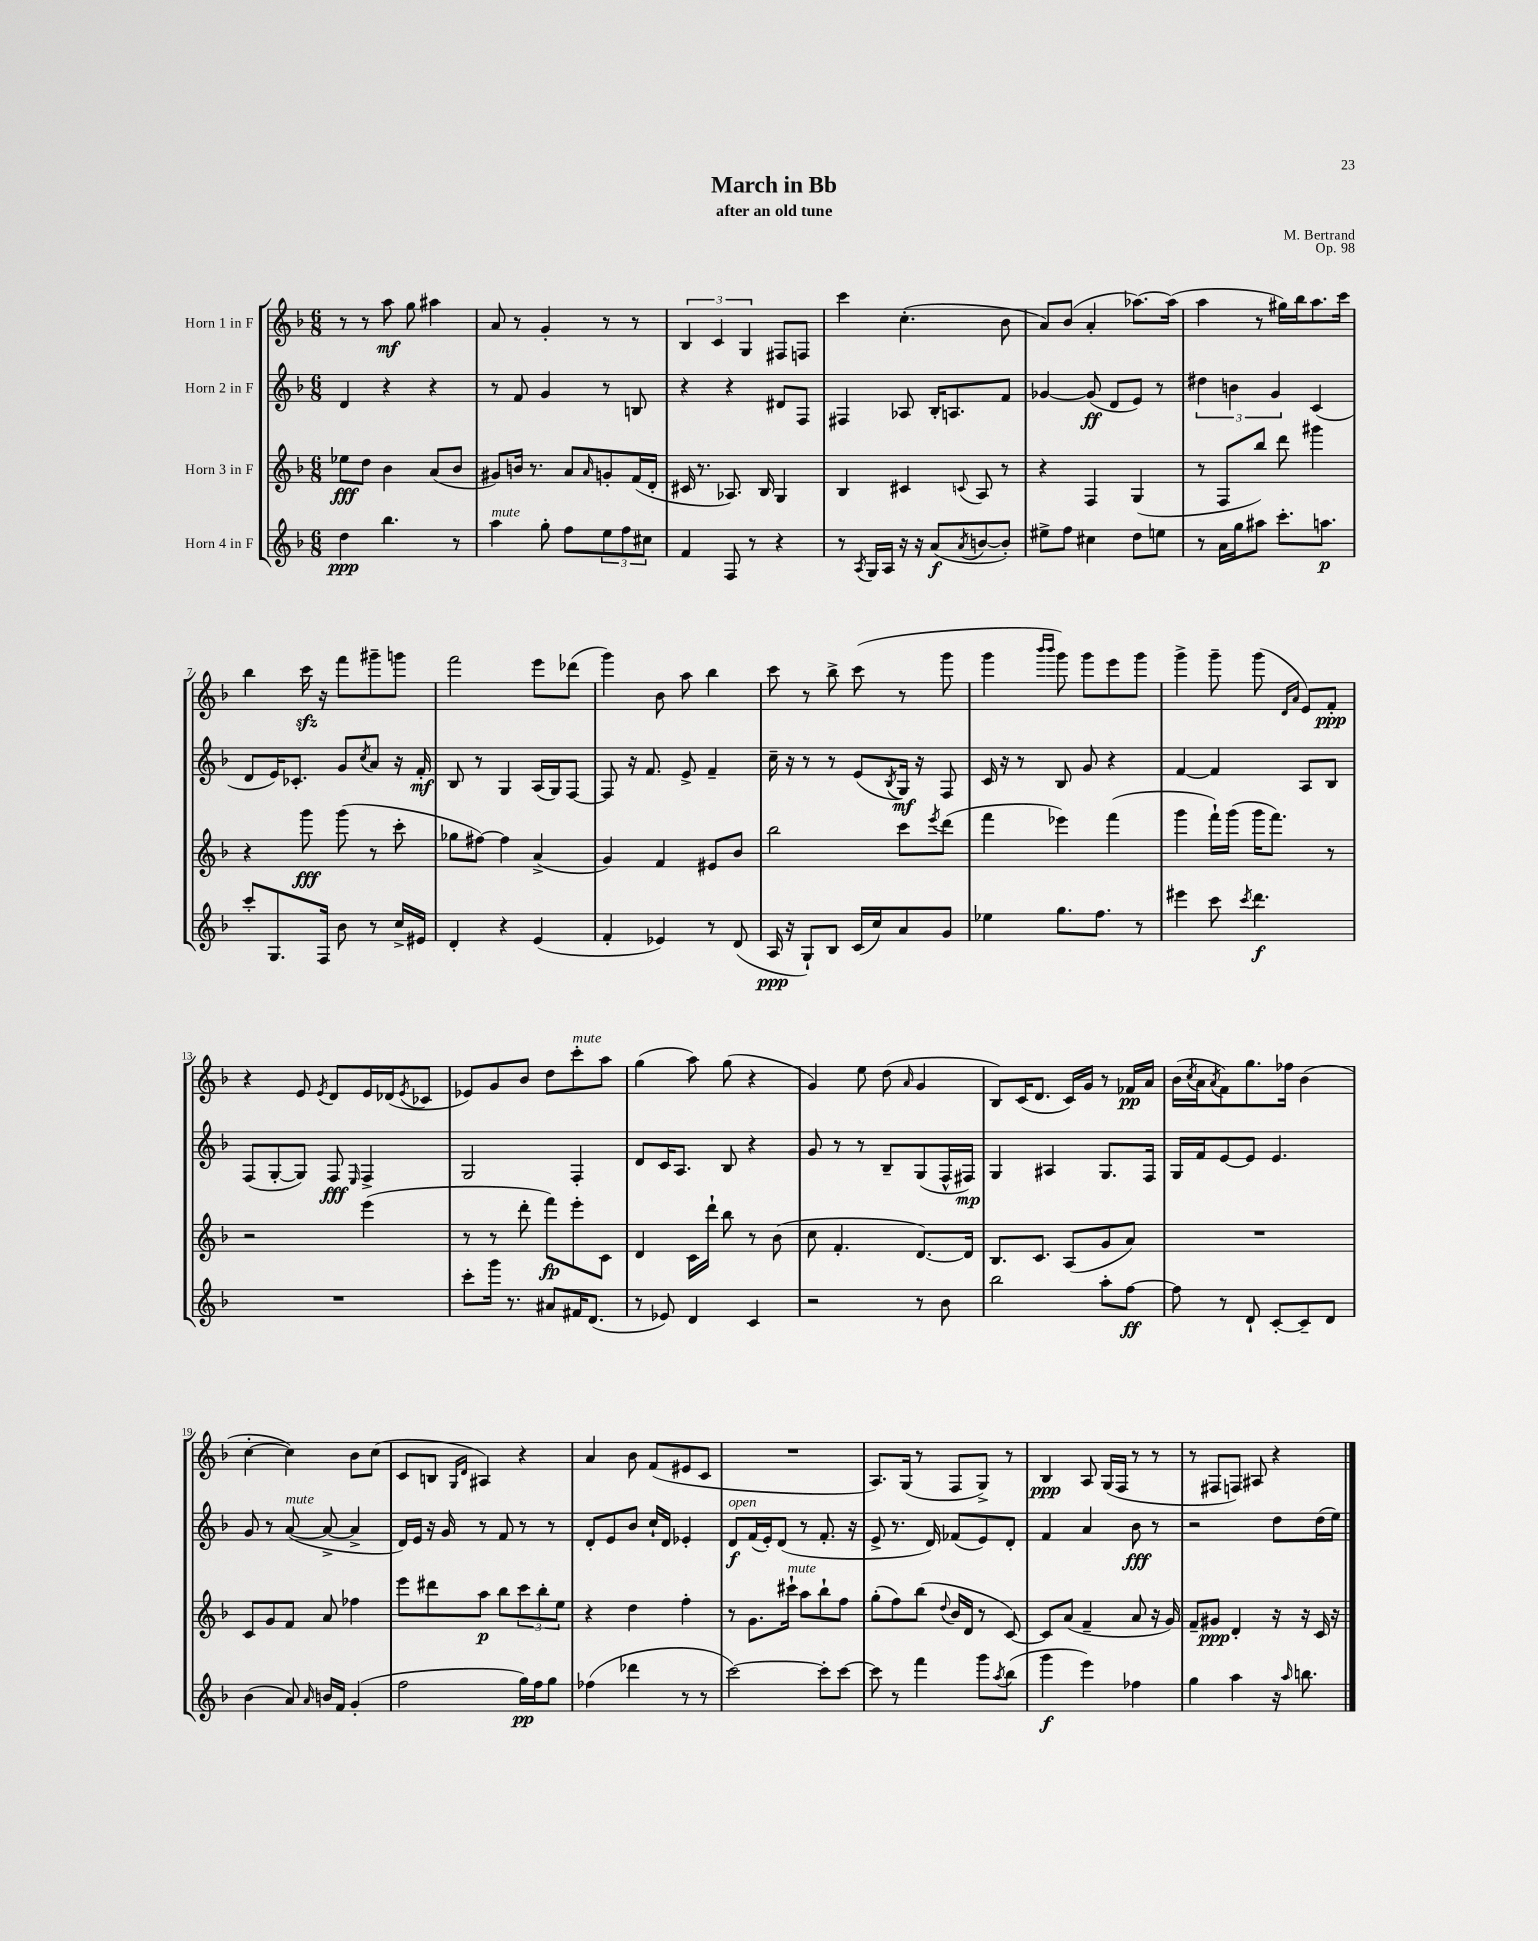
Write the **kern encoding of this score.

**kern	**kern	**kern	**kern
*staff4	*staff3	*staff2	*staff1
*clefG2	*clefG2	*clefG2	*clefG2
*k[b-]	*k[b-]	*k[b-]	*k[b-]
*M6/8	*M6/8	*M6/8	*M6/8
4dd	8ee-	4d	8r
.	8dd	.	8r
4.bb-	4b-	4r	8aa
.	.	.	8gg
.	(8a	4r	4aa#
8r	8b-	.	.
=	=	=	=
4aa	8g#)	8r	8a
.	16b	8f	8r
.	8.r	.	.
8gg'	.	4g	4g'
8ff	8a	.	.
.	16qqa	.	.
12ee	8g'	8r	8r
12ff	.	.	.
.	(16f	8B	8r
12cc#	.	.	.
.	16d'	.	.
=	=	=	=
4f	16c#	4r	6B-
.	8.r	.	.
.	.	.	6c
8F	8.A-)	4r	.
.	.	.	6G
8r	.	.	.
.	16B-	.	.
4r	4G	8d#	8F#
.	.	8F	8F
=	=	=	=
8r	4B-	4F#	4ccc
8qA	.	.	.
16G	.	.	.
16A	.	.	.
16r	4c#	8A-	(4.cc'
16r	.	.	.
(8a	.	16B-'	.
.	.	8.A	.
8qa	8qqc	.	.
[8b	8A	.	.
8b'])	8r	8f	8b-
=	=	=	=
8ee#^	4r	[4g-	8a)
8ff	.	.	(8b-
4cc#	4F	(8g-]	4a'
.	.	8d	.
8dd	(4G	8e)	[8.aa-)
8ee	.	8r	.
.	.	.	(16aa-]
=	=	=	=
8r	8r	6dd#	4aa
16a	8F	.	.
.	.	6b	.
16gg	.	.	.
8aa#	8bb-)	.	8r
.	.	6g	.
8.ccc'	8ddd	.	16gg#)
.	.	.	16bb-
.	4ggg#	(4c	8.aa
8.aa	.	.	.
.	.	.	16ccc
=	=	=	=
8ccc'	4r	8d	4bb-
8.G	.	16e)	.
.	.	8.c-'	.
.	8ggg	.	16ccc
16F	.	.	16r
8b-	(8ggg	8g	8fff
.	.	8qcc	.
8r	8r	8a	8ggg#~
16cc^	8ccc'	16r	8ggg
16e#	.	16f'	.
=	=	=	=
4d'	8gg-	8B-	2fff
.	[8ff#)	8r	.
4r	4ff#]	4G	.
(4e	(4a^	(16A	8eee
.	.	16G)	.
.	.	[8F	(8ddd-
=	=	=	=
4f'	4g)	8F]	4ggg)
.	.	16r	.
.	.	8.f	.
4e-)	4f	.	8b-
.	.	8e^	8aa
8r	8e#	4f~	4bb-
(8d	8b-	.	.
=	=	=	=
16A	2bb-	16cc~	8ccc
16r	.	16r	.
8G`)	.	8r	8r
8B-	.	8r	8bb-^
(16c	.	(8e	(8ccc
16cc)	.	.	.
.	.	8qB-	.
8a	8ccc	16G)	8r
.	.	16r	.
.	8qeee	.	.
8g	(8ddd	8F	8ggg
=	=	=	=
4ee-	4fff	16c	4ggg
.	.	16r	.
.	.	8r	.
.	.	.	16qqbbb-
.	.	.	16qqbbb-
8.gg	4eee-)	8B-	8ggg)
.	.	8g	8ggg
8.ff	.	.	.
.	(4fff	4r	8eee
8r	.	.	8ggg
=	=	=	=
4eee#	4ggg	[4f	4ggg^
8ccc	16fff`)	4f]	8ggg~
.	(16ggg	.	.
8qccc	.	.	.
4.ddd	16ggg	.	(8ggg
.	8.fff)	.	.
.	.	.	16qqd
.	.	.	16qqa
.	.	8A	8e)
.	8r	8B-	8f'
=	=	=	=
2.r	2r	(8F	4r
.	.	[8G'	.
.	.	8G])	8e
.	.	.	8qe
.	.	8F	8d
.	.	16qqE	.
.	(4eee	4F^	16e
.	.	.	(16d-
.	.	.	8qe
.	.	.	8c-
=	=	=	=
8ccc'	8r	2G	8e-)
16ggg	8r	.	8g
8.r	.	.	.
.	8ddd'	.	8b-
8a#	8fff)	.	8dd
16f#	8eee'	4F'	8ccc'
(8.d	.	.	.
.	8c	.	8aa
=	=	=	=
8r	4d	8d	(4gg
8e-)	.	16c	.
.	.	8.A	.
4d	16c	.	8aa)
.	16ddd`	.	.
.	8bb-	8B-	(8gg
4c	8r	4r	4r
.	(8b-	.	.
=	=	=	=
2r	8cc	8g	4g)
.	4.f'	8r	.
.	.	8r	8ee
.	.	8B-~	(8dd
.	.	.	16qqa
8r	[8.d)	(8G	4g
8b-	.	16F^^	.
.	16d]	16F#)	.
=	=	=	=
2bb-	8.B-	4G	8B-)
.	.	.	(16c
.	8.c	.	8.d
.	.	4A#	.
.	(8A	.	16c)
.	.	.	16g
8aa'	8g	8.G	8r
[8ff	8a)	.	16f-
.	.	16F	16a
=	=	=	=
8ff]	2.r	16G	(16b-
.	.	.	8qcc
.	.	16f	16a
.	.	.	8qa
8r	.	[8e	8f)
8d`	.	8e]	8.gg
[8c'	.	4.e	.
.	.	.	16ff-
8c~]	.	.	(4b-
8d	.	.	.
=	=	=	=
(4b-	8c	8g	[4cc'
.	8g	8r	.
8a)	8f	([8a	4cc])
16qqa	.	.	.
16b	8a	8a^_	.
16f	.	.	.
(4g'	4ff-	4a^]	8b-
.	.	.	(8cc
=	=	=	=
2ff	8eee	16d)	8c
.	.	16e	.
.	8ddd#	16r	8B
.	.	16g	.
.	.	.	16qqG
.	.	.	16qqd
.	8aa	8r	4A#)
.	8bb-	8f	.
16gg)	12ccc	8r	4r
16ff	.	.	.
.	12bb-'	.	.
8gg	.	8r	.
.	12ee	.	.
=	=	=	=
(4ff-	4r	8d'	4a
.	.	8e	.
4ddd-	4dd	8b-	8b-
.	.	16cc`	(8f
.	.	16d	.
8r	4ff'	4e-'	8e#
8r	.	.	8c
=	=	=	=
[2ccc)	8r	8d	2.r
.	8.g	(16f	.
.	.	16e')	.
.	.	(8d	.
.	16ccc#`	.	.
.	8aa	8r	.
8ccc']	8bb-`	8.f'	.
[8ccc	8ff	.	.
.	.	16r	.
=	=	=	=
8ccc]	(8gg'	8e^	8.A)
8r	8ff)	8.r	.
.	.	.	(16G
4fff	(8bb-	.	8r
.	.	16d)	.
.	8qqdd	.	.
.	16b-	(8f-	8F
.	16d	.	.
8ggg	8r	8e)	8G^)
8qaa	.	.	.
(8bb-	[8c)	8d'	8r
=	=	=	=
4ggg	8c]	4f	4B-
.	(8a	.	.
4eee)	4f~	4a	8A
.	.	.	(16G
.	.	.	16F
4ff-	8a	8b-	8r
.	16r	8r	8r
.	16g)	.	.
=	=	=	=
4gg	8f~	2r	8r
.	8g#	.	8F#
4aa	4d'	.	8F)
.	.	.	8A#
16r	16r	8dd	4r
16qqaa	.	.	.
8.bb	16r	.	.
.	16c	(16dd	.
.	16r	16ee)	.
==	==	==	==
*-	*-	*-	*-
